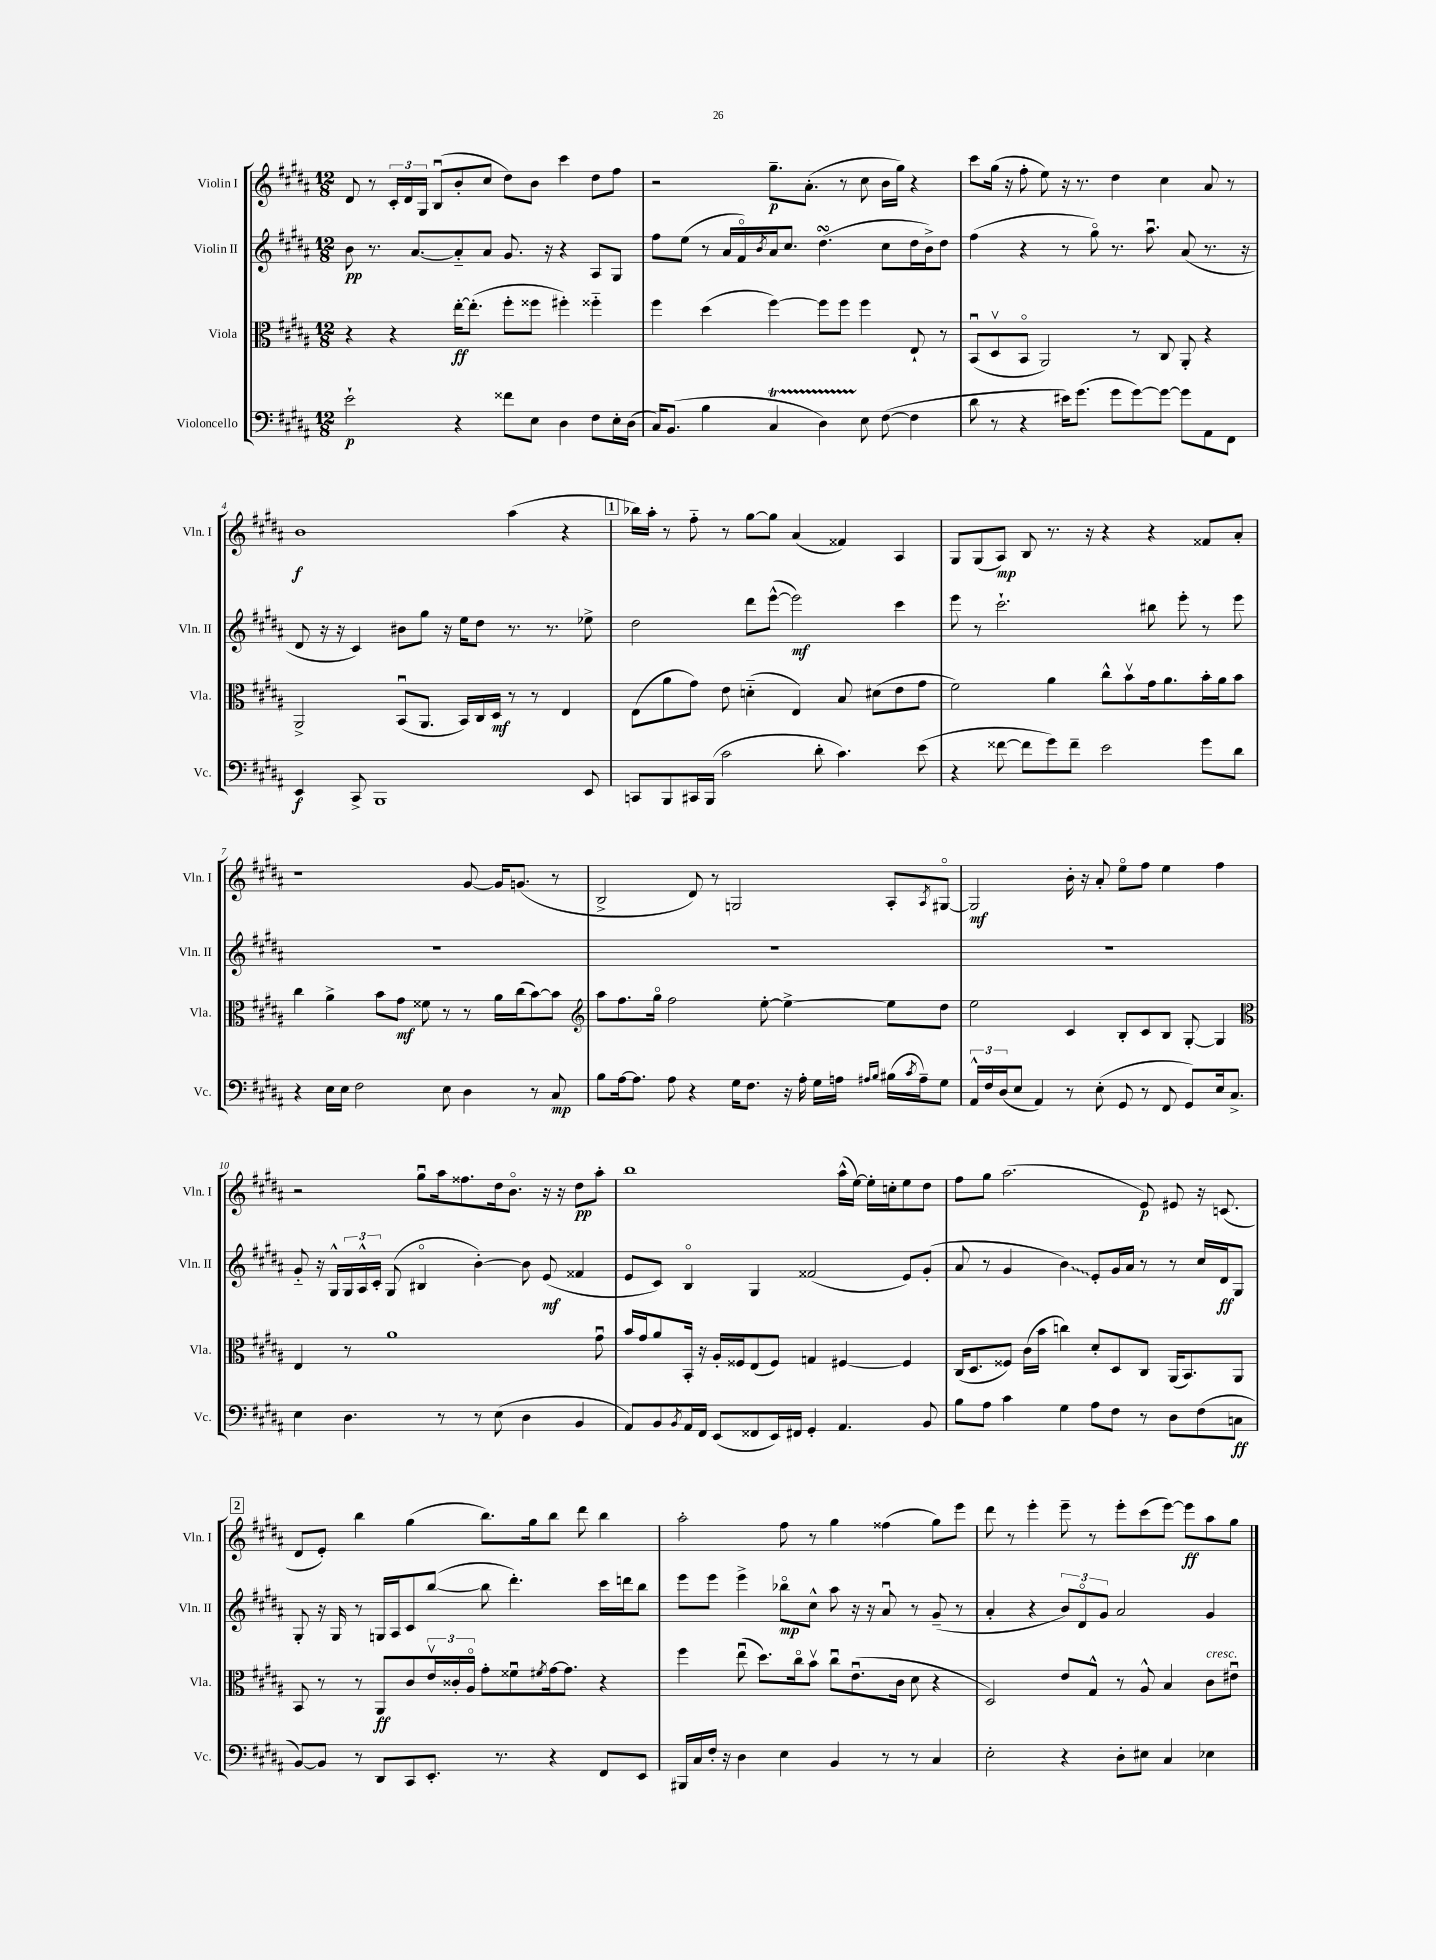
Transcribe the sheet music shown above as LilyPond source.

<<
\new StaffGroup <<
\new Staff = "s0" \with { instrumentName = "Violin I" shortInstrumentName = "Vln. I" } {
    \clef treble \key b \major \numericTimeSignature \time 12/8
    dis'8 r8 \tuplet 3/2 { cis'16-. dis'16 gis16 } b8\downbow( b'8-. cis''8 dis''8) b'8 cis'''4 dis''8 fis''8 |
    r2 gis''8.--\p ais'8.-.( r8 cis''8 b'16 gis''16) r4 |
    cis'''8 gis''16( r16 fis''8-. e''8) r16 r8. dis''4 cis''4 ais'8 r8 |
    b'1\f ais''4( r4 |
    \mark \markup { \box "1" } bes''16) ais''16-. r8 fis''8-_ r8 gis''8~ gis''8 ais'4( fisis'4) ais4 |
    gis8 gis8( ais8\mp) b8 r8. r16 r4 r4 fisis'8 ais'8-. |
    r1 gis'8~ gis'16 g'8.( r8 |
    b2-> dis'8) r8 g2 ais8-. \acciaccatura { ais8 } gis8~\flageolet |
    gis2\mf b'16-. r16 ais'8-. e''8\flageolet fis''8 e''4 fis''4 |
    r2 gis''8\downbow ais''16 fisis''8. dis''16 b'8.\flageolet r16 r16 dis''8\pp ais''8-. |
    b''1 ais''16-^( e''16~) e''16-. c''16-. e''8 dis''8 |
    fis''8 gis''8 ais''2.( e'8\p) eis'8 r16 c'8.( |
    \mark \markup { \box "2" } dis'8 e'8-.) b''4 gis''4( b''8.) gis''16 b''8 dis'''8 b''4 |
    ais''2-. fis''8 r8 gis''4 fisis''4( gis''8) e'''8 |
    dis'''8 r8 e'''4-. e'''8-- r8 e'''8-. cis'''8( e'''8~) e'''8\ff ais''8 gis''8 \bar "|." |
}
\new Staff = "s1" \with { instrumentName = "Violin II" shortInstrumentName = "Vln. II" } {
    \clef treble \key b \major \numericTimeSignature \time 12/8
    b'8\pp r8. ais'8.~ ais'8-_ ais'8 gis'8. r16 r4 ais8 gis8 |
    fis''8 e''8( r8 ais'16 fis'16\flageolet) \acciaccatura { b'8 } ais'16 cis''8. dis''4.\turn( cis''8 dis''16 b'16->) dis''8 |
    fis''4( r4 r8 gis''8\flageolet) r8. ais''8.\downbow ais'8( r8. r16 |
    dis'8 r16 r16 cis'4) bis'8 gis''8 r16 e''16 dis''8 r8. r8. ees''8-> |
    \mark \markup { \box "1" } dis''2 dis'''8 e'''8~-^( e'''2\mf) cis'''4 |
    e'''8 r8 cis'''2.-! bis''8 e'''8-. r8 e'''8 |
    R1. |
    R1. |
    R1. |
    gis'8-_ r16 gis16-^ \tuplet 3/2 { gis16 ais16-^ cis'16-. } gis8( bis4\flageolet b'4~-.) b'8 e'8\mf( fisis'4 |
    e'8 cis'8) b4\flageolet gis4 fisis'2( e'8) gis'8-.( |
    ais'8 r8 gis'4 \once \override Glissando.style = #'zigzag b'4\glissando) e'8-. gis'16 ais'16 r8 r8 cis''16 dis'16\ff gis8 |
    \mark \markup { \box "2" } gis8-. r16 gis16 r8 g16 ais16 cis'8 b''8~( b''8 dis'''4.-.) cis'''16 d'''16 b''8 |
    e'''8 e'''8 e'''4-> bes''8\flageolet\mp cis''8-^ ais''8 r16 r16 ais'8\downbow r8 gis'8--( r8 |
    ais'4-. r4 \tuplet 3/2 { b'8) dis'8\flageolet gis'8 } ais'2 gis'4 \bar "|." |
}
\new Staff = "s2" \with { instrumentName = "Viola" shortInstrumentName = "Vla." } {
    \clef alto \key b \major \numericTimeSignature \time 12/8
    r4 r4 e''16~-.\ff e''8.-.( fis''8-. fisis''8 fis''4-.) fisis''4-_ |
    fis''4 dis''4( fis''4~) fis''8 fis''8 fis''4 e8-! r8 |
    b,8\downbow( dis8\upbow b,8\flageolet ais,2) r8 cis8 ais,8-. r4 |
    ais,2-> b,8\downbow( ais,8. b,16) cis16 dis16\mf r8 r8 e4 |
    \mark \markup { \box "1" } e8( ais'8 gis'8) e'8 d'4-_( e4) b8 dis'8( e'8 gis'8 |
    fis'2) ais'4 cis''8-^ b'8\upbow gis'16 ais'8. b'16-. ais'16 b'8 |
    cis''4 ais'4-> b'8 gis'8\mf fisis'8 r8 r8 ais'16 cis''16( b'8~) b'8 |
    \clef treble ais''8 fis''8. gis''16\flageolet fis''2 e''8~-. e''4~-> e''8 dis''8 |
    e''2 cis'4 b8-. cis'8 b8 gis8~-. gis4 |
    \clef alto e4 r8 ais'1 gis'8\downbow |
    b'16 gis'16 ais'8 b,16-. r16 ais16-. fisis16 e8( fisis8) g4 fis4~ fis4 |
    cis16( dis8. fisis8) cis'16( b'16 c''4) dis'8-. dis8 cis8 ais,16( b,8.) ais,8 |
    \mark \markup { \box "2" } b,8 r8 r8 ais,8\ff cis'8 \tuplet 3/2 { e'16\upbow cisis'16-. ais16\flageolet } gis'8-. fisis'8\downbow \acciaccatura { fis'8 } gis'16~ gis'8. r4 |
    fis''4 e''8\downbow( dis''8.) cis''16\flageolet b'8\upbow cis''8\downbow e'8.\downbow( cis'16 dis'8 r4 |
    dis2) e'8 gis8-^ r8 ais8-^ b4 cis'8^\markup { \italic "cresc." } eis'8\downbow \bar "|." |
}
\new Staff = "s3" \with { instrumentName = "Violoncello" shortInstrumentName = "Vc." } {
    \clef bass \key b \major \numericTimeSignature \time 12/8
    e'2-!\p r4 fisis'8 e8 dis4 fis8 e16-. dis16( |
    cis16) b,8.( b4 cis4\startTrillSpan dis4) e8\stopTrillSpan fis8~( fis4 |
    dis'8 r8 r4 eis'16) gis'8.( gis'8 gis'8~) gis'8~ gis'8 ais,8 fis,8 |
    e,4\f cis,8-> b,,1 e,8 |
    \mark \markup { \box "1" } c,8 b,,8 cis,16 b,,16( cis'2 dis'8-. cis'4.) e'8( |
    r4 fisis'8~ fisis'8 gis'8) fisis'8-- e'2 gis'8 dis'8 |
    r4 e16 e16 fis2 e8 dis4 r8 cis8\mp |
    b8 ais16~ ais8. ais8 r4 gis16 fis8. r16 ais16-. gis16 a16 \grace { ais16 b16 } bis16( \acciaccatura { cis'8 } ais16--) gis8 |
    \tuplet 3/2 { ais,16-^ fis16 dis16( } e8 ais,4) r8 e8-.( gis,8 r8 fis,8 gis,8) e16 cis8.-> |
    e4 dis4. r8 r8 e8( dis4 b,4 |
    ais,8) b,8 \acciaccatura { b,8 } ais,16 fis,16 e,8( fisis,8 e,16) fis,16 gis,4-. ais,4. b,8 |
    b8 ais8 cis'4 gis4 ais8 fis8 r8 dis8 fis8( c8\ff |
    \mark \markup { \box "2" } b,8~) b,8 r8 dis,8 cis,8 e,8.-. r8. r4 fis,8 e,8 |
    bis,,16 cis16 fis16-. r16 dis4 e4 b,4 r8 r8 cis4 |
    e2-. r4 dis8-. eis8 cis4 ees4 \bar "|." |
}
>>
>>
